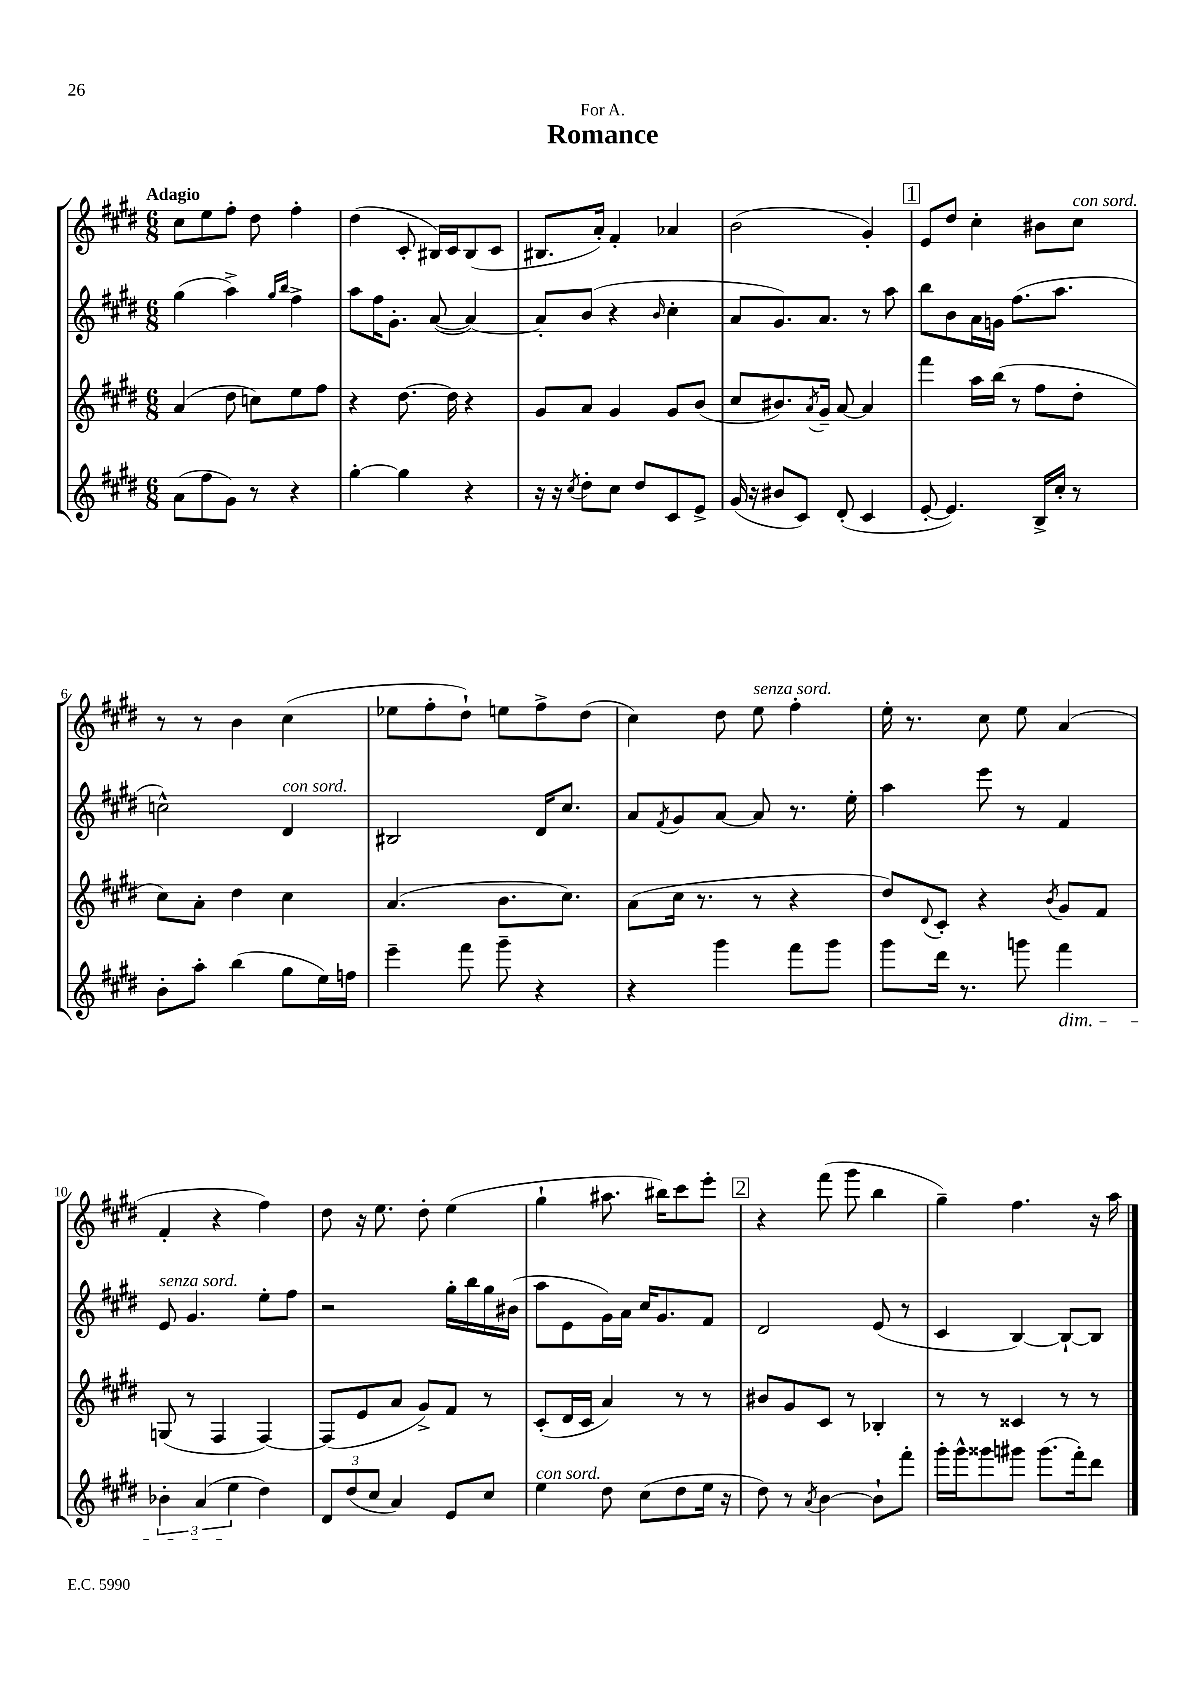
\header { title = "Romance" dedication = "For A." }
<<
\new StaffGroup <<
\new Staff = "s0" {
    \clef treble \key e \major \numericTimeSignature \time 6/8 \tempo "Adagio"
    cis''8 e''8 fis''8-. dis''8 fis''4-. |
    dis''4( cis'8-. bis16) cis'16 bis8( cis'8 |
    bis8. a'16-.) fis'4-. aes'4 |
    b'2( gis'4-.) |
    \mark \markup { \box "1" } e'8 dis''8 cis''4-. bis'8 cis''8^\markup { \italic "con sord." } |
    r8 r8 b'4 cis''4( |
    ees''8 fis''8-. dis''8-!) e''8 fis''8-> dis''8( |
    cis''4) dis''8 e''8^\markup { \italic "senza sord." } fis''4-. |
    e''16-. r8. cis''8 e''8 a'4( |
    fis'4-. r4 fis''4) |
    dis''8 r16 e''8. dis''8-. e''4( |
    gis''4-! ais''8. bis''16) cis'''8 e'''8-. |
    \mark \markup { \box "2" } r4 fis'''8( gis'''8 b''4 |
    gis''4--) fis''4. r16 a''16 \bar "|." |
}
\new Staff = "s1" {
    \clef treble \key e \major \numericTimeSignature \time 6/8
    gis''4( a''4->) \grace { gis''16 b''16 } fis''4-> |
    a''8 fis''16 gis'8.-. a'8~( a'4~) |
    a'8-. b'8( r4 \grace { b'16 } cis''4-. |
    a'8 gis'8.) a'8. r8 a''8 |
    \mark \markup { \box "1" } b''8 b'8 a'16 g'16 fis''8.( a''8. |
    c''2-^) dis'4^\markup { \italic "con sord." } |
    bis2 dis'16 cis''8. |
    a'8 \acciaccatura { fis'8 } gis'8 a'8~ a'8 r8. e''16-. |
    a''4 e'''8 r8 fis'4 |
    e'8^\markup { \italic "senza sord." } gis'4. e''8-. fis''8 |
    r2 gis''16-. b''16 gis''16 bis'16( |
    a''8 e'8 gis'16) a'16 cis''16 gis'8. fis'8 |
    \mark \markup { \box "2" } dis'2 e'8( r8 |
    cis'4 b4~) b8~-! b8 \bar "|." |
}
\new Staff = "s2" {
    \clef treble \key e \major \numericTimeSignature \time 6/8
    a'4( dis''8 c''8) e''8 fis''8 |
    r4 dis''8.~ dis''16 r4 |
    gis'8 a'8 gis'4 gis'8 b'8( |
    cis''8 bis'8.) \acciaccatura { a'8 } gis'16-- a'8~ a'4 |
    \mark \markup { \box "1" } fis'''4 a''16 b''16( r8 fis''8 dis''8-. |
    cis''8) a'8-. dis''4 cis''4 |
    a'4.( b'8. cis''8.) |
    a'8( cis''16 r8. r8 r4 |
    dis''8) \appoggiatura { dis'8 } cis'8-. r4 \acciaccatura { b'8 } gis'8 fis'8 |
    g8( r8 fis4 fis4~) |
    fis8( e'8 a'8 gis'8->) fis'8 r8 |
    cis'8-.( dis'16 cis'16 a'4) r8 r8 |
    \mark \markup { \box "2" } bis'8 gis'8 cis'8 r8 bes4-. |
    r8 r8 cisis'4 r8 r8 \bar "|." |
}
\new Staff = "s3" {
    \clef treble \key e \major \numericTimeSignature \time 6/8
    a'8( fis''8 gis'8) r8 r4 |
    gis''4~-. gis''4 r4 |
    r16 r16 \acciaccatura { cis''8 } dis''8-. cis''8 dis''8 cis'8 e'8-> |
    gis'16( r16 bis'8 cis'8) dis'8-.( cis'4 |
    \mark \markup { \box "1" } e'8~-. e'4.) b16-> cis''16-. r8 |
    b'8-. a''8-. b''4( gis''8 e''16) f''16 |
    e'''4-- fis'''8 gis'''8-- r4 |
    r4 gis'''4 fis'''8 gis'''8 |
    gis'''8 dis'''16 r8. g'''8 fis'''4\dim |
    \tuplet 3/2 { bes'4-. a'4( e''4\! } dis''4) |
    \tuplet 3/2 { dis'8 dis''8( cis''8 } a'4) e'8 cis''8 |
    e''4^\markup { \italic "con sord." } dis''8 cis''8( dis''8 e''16 r16 |
    \mark \markup { \box "2" } dis''8) r8 \acciaccatura { a'8 } b'4~ b'8-! fis'''8-. |
    gis'''16-. gis'''16-^ gisis'''8 gis'''8 gis'''8.( fis'''16-.) dis'''8 \bar "|." |
}
>>
>>
